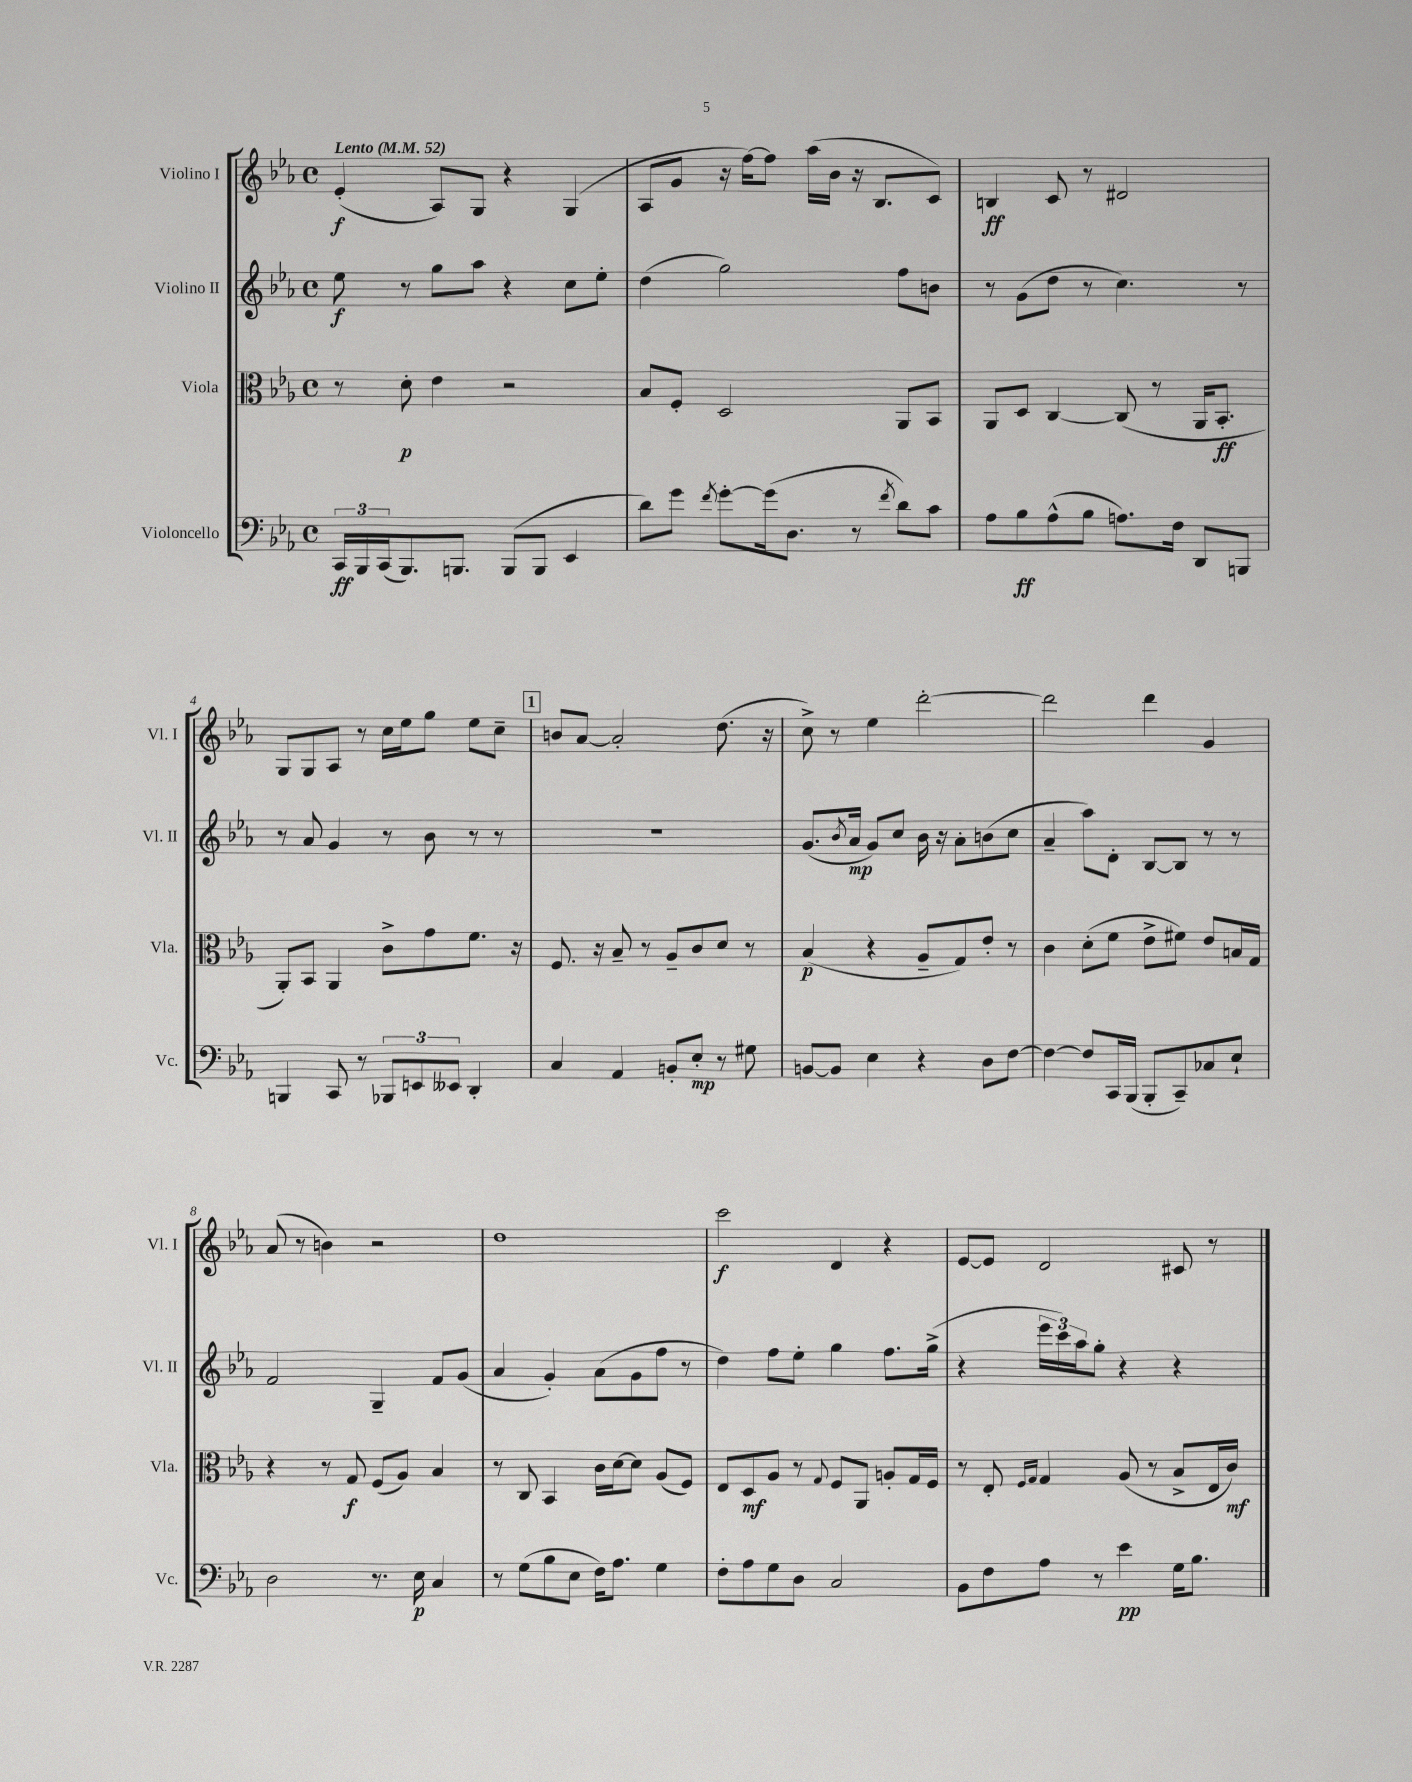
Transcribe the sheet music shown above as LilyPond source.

<<
\new StaffGroup <<
\new Staff = "s0" \with { instrumentName = "Violino I" shortInstrumentName = "Vl. I" } {
    \clef treble \key ees \major \defaultTimeSignature \time 4/4 \tempo "Lento" 4 = 52
    ees'4-.\f( aes8) g8 r4 g4( |
    aes8 g'8 r16 f''16~) f''8 aes''16( bes'16 r16 bes8. c'8) |
    b4\ff c'8 r8 dis'2 |
    g8 g8 aes8 r8 c''16 ees''16 g''8 ees''8 c''8-- |
    \mark \markup { \box "1" } b'8 aes'8~ aes'2-. d''8.( r16 |
    c''8->) r8 ees''4 d'''2~-. |
    d'''2 d'''4 g'4 |
    aes'8( r8 b'4) r2 |
    d''1 |
    c'''2\f d'4 r4 |
    ees'8~ ees'8 d'2 cis'8 r8 \bar "|." |
}
\new Staff = "s1" \with { instrumentName = "Violino II" shortInstrumentName = "Vl. II" } {
    \clef treble \key ees \major \defaultTimeSignature \time 4/4
    ees''8\f r8 g''8 aes''8 r4 c''8 ees''8-. |
    d''4( g''2) f''8 b'8 |
    r8 g'8( d''8 r8 c''4.) r8 |
    r8 aes'8 g'4 r8 bes'8 r8 r8 |
    \mark \markup { \box "1" } R1 |
    g'8.( \acciaccatura { bes'8 } aes'16\mp g'8) c''8 bes'16 r16 aes'8-. b'8( c''8 |
    aes'4-- aes''8) d'8-. bes8~ bes8 r8 r8 |
    f'2 g4-- f'8 g'8( |
    aes'4 g'4-.) aes'8( g'8 f''8 r8 |
    d''4) f''8 ees''8-. g''4 f''8. g''16->( |
    r4 \tuplet 3/2 { ees'''16 c'''16) aes''16 } g''8-. r4 r4 \bar "|." |
}
\new Staff = "s2" \with { instrumentName = "Viola" shortInstrumentName = "Vla." } {
    \clef alto \key ees \major \defaultTimeSignature \time 4/4
    r8 d'8-.\p ees'4 r2 |
    bes8 f8-. d2 aes,8 bes,8 |
    aes,8 d8 c4~ c8( r8 aes,16 bes,8.-.\ff |
    aes,8-.) bes,8 aes,4 c'8-> g'8 f'8. r16 |
    \mark \markup { \box "1" } f8. r16 bes8-- r8 aes8-- c'8 d'8 r8 |
    bes4\p( r4 aes8-- g8) ees'8-. r8 |
    c'4 d'8-.( f'8 ees'8-> fis'8) ees'8 b16 g16 |
    r4 r8 g8\f f8( aes8) bes4 |
    r8 c8 bes,4 c'16 d'16~ d'8 aes8( f8) |
    ees8 d8\mf aes8 r8 \appoggiatura { g8 } f8 aes,8 a8-. g16 f16 |
    r8 ees8-. \grace { f16 g16 } g4 aes8( r8 bes8-> ees16 c'16\mf) \bar "|." |
}
\new Staff = "s3" \with { instrumentName = "Violoncello" shortInstrumentName = "Vc." } {
    \clef bass \key ees \major \defaultTimeSignature \time 4/4
    \tuplet 3/2 { c,16\ff bes,,16 c,16( } bes,,8.) b,,8. b,,8( b,,8 ees,4 |
    d'8) g'8 \acciaccatura { f'8 } g'8~-. g'16( d8. r8 \acciaccatura { f'8 } d'8) c'8 |
    aes8 bes8\ff aes8-^( bes8 a8.) f16 d,8 b,,8 |
    b,,4 c,8 r8 \tuplet 3/2 { bes,,8 e,8 eeses,8 } d,4-. |
    \mark \markup { \box "1" } c4 aes,4 b,8-. ees8-.\mp r8 gis8 |
    b,8~ b,8 ees4 r4 d8 f8~ |
    f4~ f8 c,16 bes,,16( bes,,8-. c,8--) ces8 ees8-! |
    d2 r8. ees16\p c4 |
    r8 g8( bes8 ees8 f16) aes8. g4 |
    f8-. aes8 g8 d8 c2 |
    bes,8 f8 aes8 r8 ees'4\pp g16 bes8. \bar "|." |
}
>>
>>
